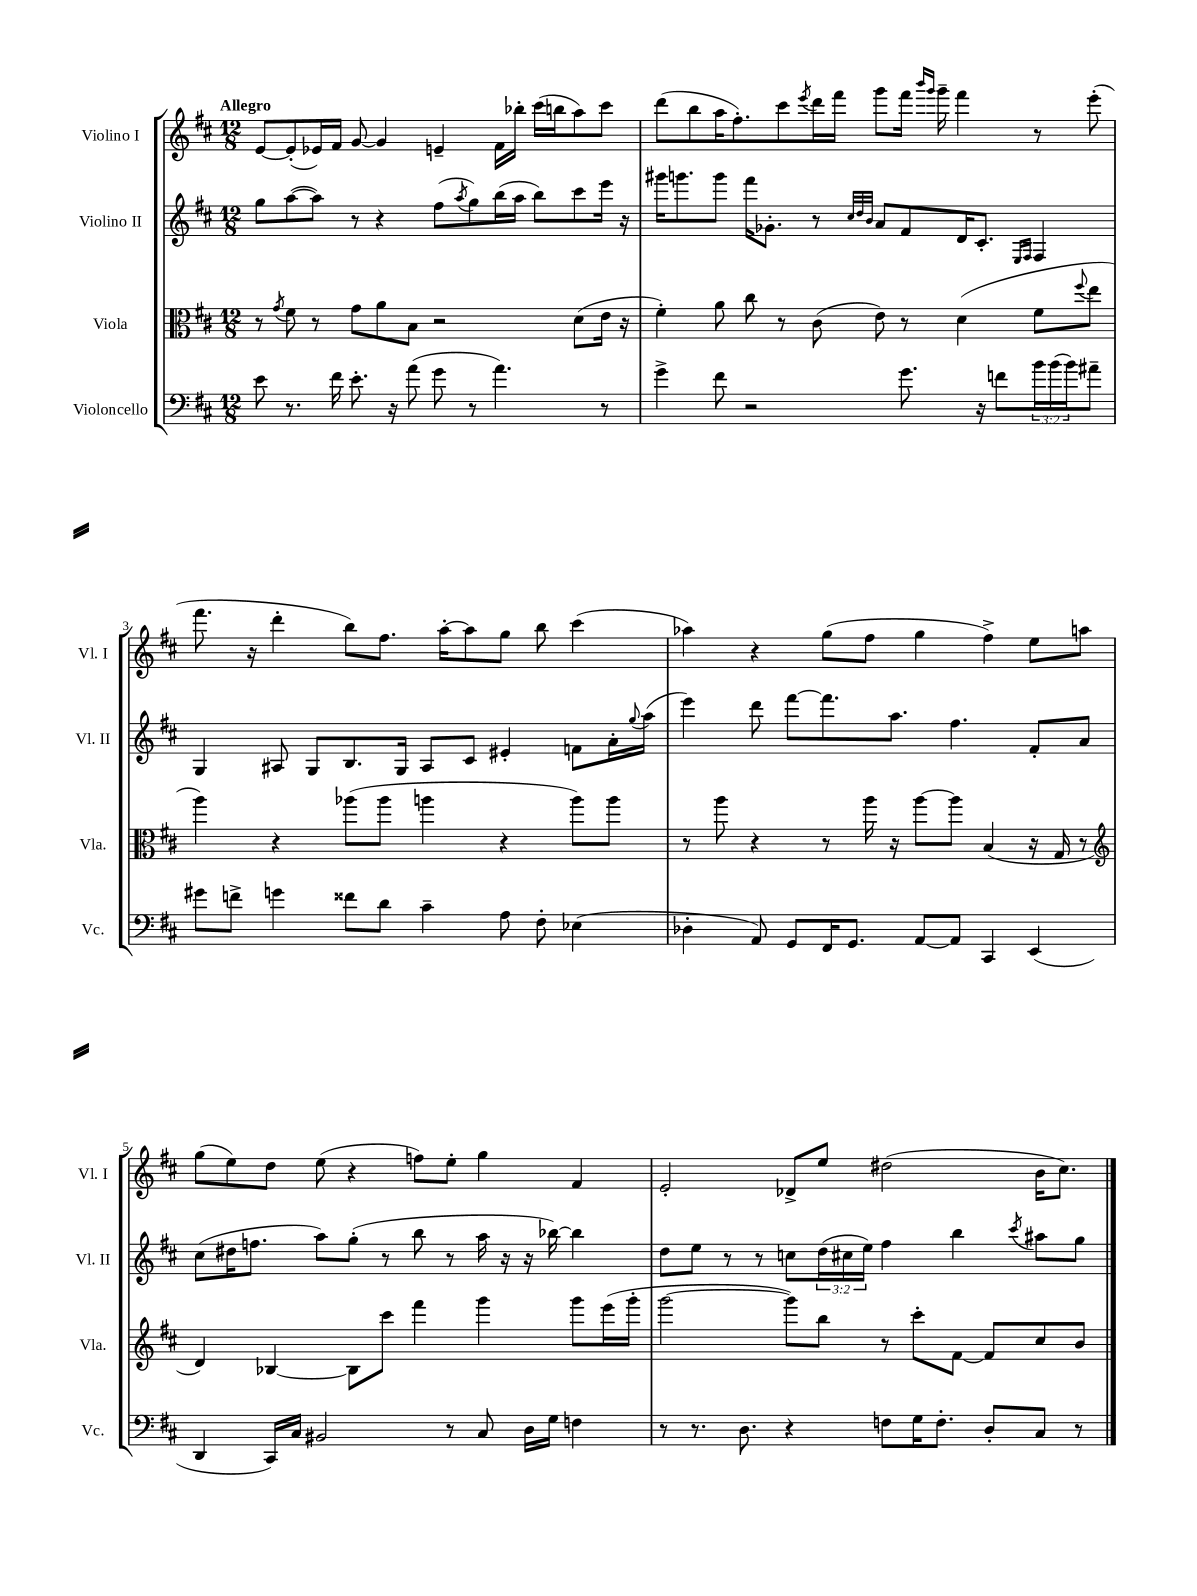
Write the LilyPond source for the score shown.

<<
\new StaffGroup <<
\new Staff = "s0" \with { instrumentName = "Violino I" shortInstrumentName = "Vl. I" } {
    \clef treble \key d \major \numericTimeSignature \time 12/8 \tempo "Allegro"
    e'8~ e'8-.( ees'16) fis'16 g'8~ g'4 e'4-- fis'16 bes''16-. cis'''16( b''16 a''8) cis'''8 |
    d'''8( b''8 a''16 fis''8.-.) cis'''8 \acciaccatura { e'''8 } d'''16 fis'''16 g'''8 fis'''16 \grace { b'''16 g'''16 } g'''16-- fis'''4 r8 e'''8-.( |
    fis'''8. r16 d'''4-. b''8) fis''8. a''16~-. a''8 g''8 b''8 cis'''4( |
    aes''4) r4 g''8( fis''8 g''4 fis''4->) e''8 a''8 |
    g''8( e''8) d''8 e''8( r4 f''8) e''8-. g''4 fis'4 |
    e'2-. des'8-> e''8 dis''2( b'16 cis''8.) \bar "|." |
}
\new Staff = "s1" \with { instrumentName = "Violino II" shortInstrumentName = "Vl. II" } {
    \clef treble \key d \major \numericTimeSignature \time 12/8 \override Staff.TupletNumber.text = #tuplet-number::calc-fraction-text
    g''8 a''8~( a''8) r8 r4 fis''8( \acciaccatura { a''8 } g''8) b''16( a''16 b''8) cis'''8 e'''16 r16 |
    gis'''16 g'''8. g'''8 fis'''16 ges'8.-. r8 \grace { cis''32 d''32 b'32 } a'8 fis'8 d'16 cis'8.-. \grace { e16 fis16 } fis4 |
    g4 ais8 g8 b8. g16 ais8 cis'8 eis'4-. f'8 a'16-. \appoggiatura { g''8 } a''16( |
    e'''4) d'''8 fis'''8~ fis'''8. a''8. fis''4. fis'8-. a'8 |
    cis''8( dis''16 f''8. a''8) g''8-.( r8 b''8 r8 a''16 r16 r16 bes''16~) bes''4 |
    d''8 e''8 r8 r8 c''8 \tuplet 3/2 { d''16( cis''16 e''16) } fis''4 b''4 \acciaccatura { cis'''8 } ais''8 g''8 \bar "|." |
}
\new Staff = "s2" \with { instrumentName = "Viola" shortInstrumentName = "Vla." } {
    \clef alto \key d \major \numericTimeSignature \time 12/8
    r8 \acciaccatura { g'8 } fis'8 r8 g'8 a'8 b8 r2 d'8( e'16 r16 |
    fis'4-.) a'8 cis''8 r8 cis'8( e'8) r8 d'4( fis'8 \appoggiatura { fis''8 } e''8 |
    a''4) r4 aes''8( aes''8 a''4 r4 a''8) a''8 |
    r8 a''8 r4 r8 a''16 r16 a''8~ a''8 b4( r16 g16 r8 |
    \clef treble d'4) bes4~ bes8 cis'''8 fis'''4 g'''4 g'''8 e'''16( g'''16-. |
    g'''2~ g'''8) b''8 r8 cis'''8-. fis'8~ fis'8 cis''8 b'8 \bar "|." |
}
\new Staff = "s3" \with { instrumentName = "Violoncello" shortInstrumentName = "Vc." } {
    \clef bass \key d \major \numericTimeSignature \time 12/8 \override Staff.TupletNumber.text = #tuplet-number::calc-fraction-text
    e'8 r8. fis'16 e'8.-. r16 a'8( g'8 r8 a'4.) r8 |
    g'4-> fis'8 r2 g'8. r16 f'8 \tuplet 3/2 { b'16 b'16( b'16) } ais'8-- |
    gis'8 f'8-> g'4 fisis'8 d'8 cis'4-- a8 fis8-. ees4( |
    des4-. a,8) g,8 fis,16 g,8. a,8~ a,8 cis,4 e,4( |
    d,4 cis,16) cis16 bis,2 r8 cis8 d16 g16 f4 |
    r8 r8. d8. r4 f8 g16 f8.-. d8-. cis8 r8 \bar "|." |
}
>>
>>
